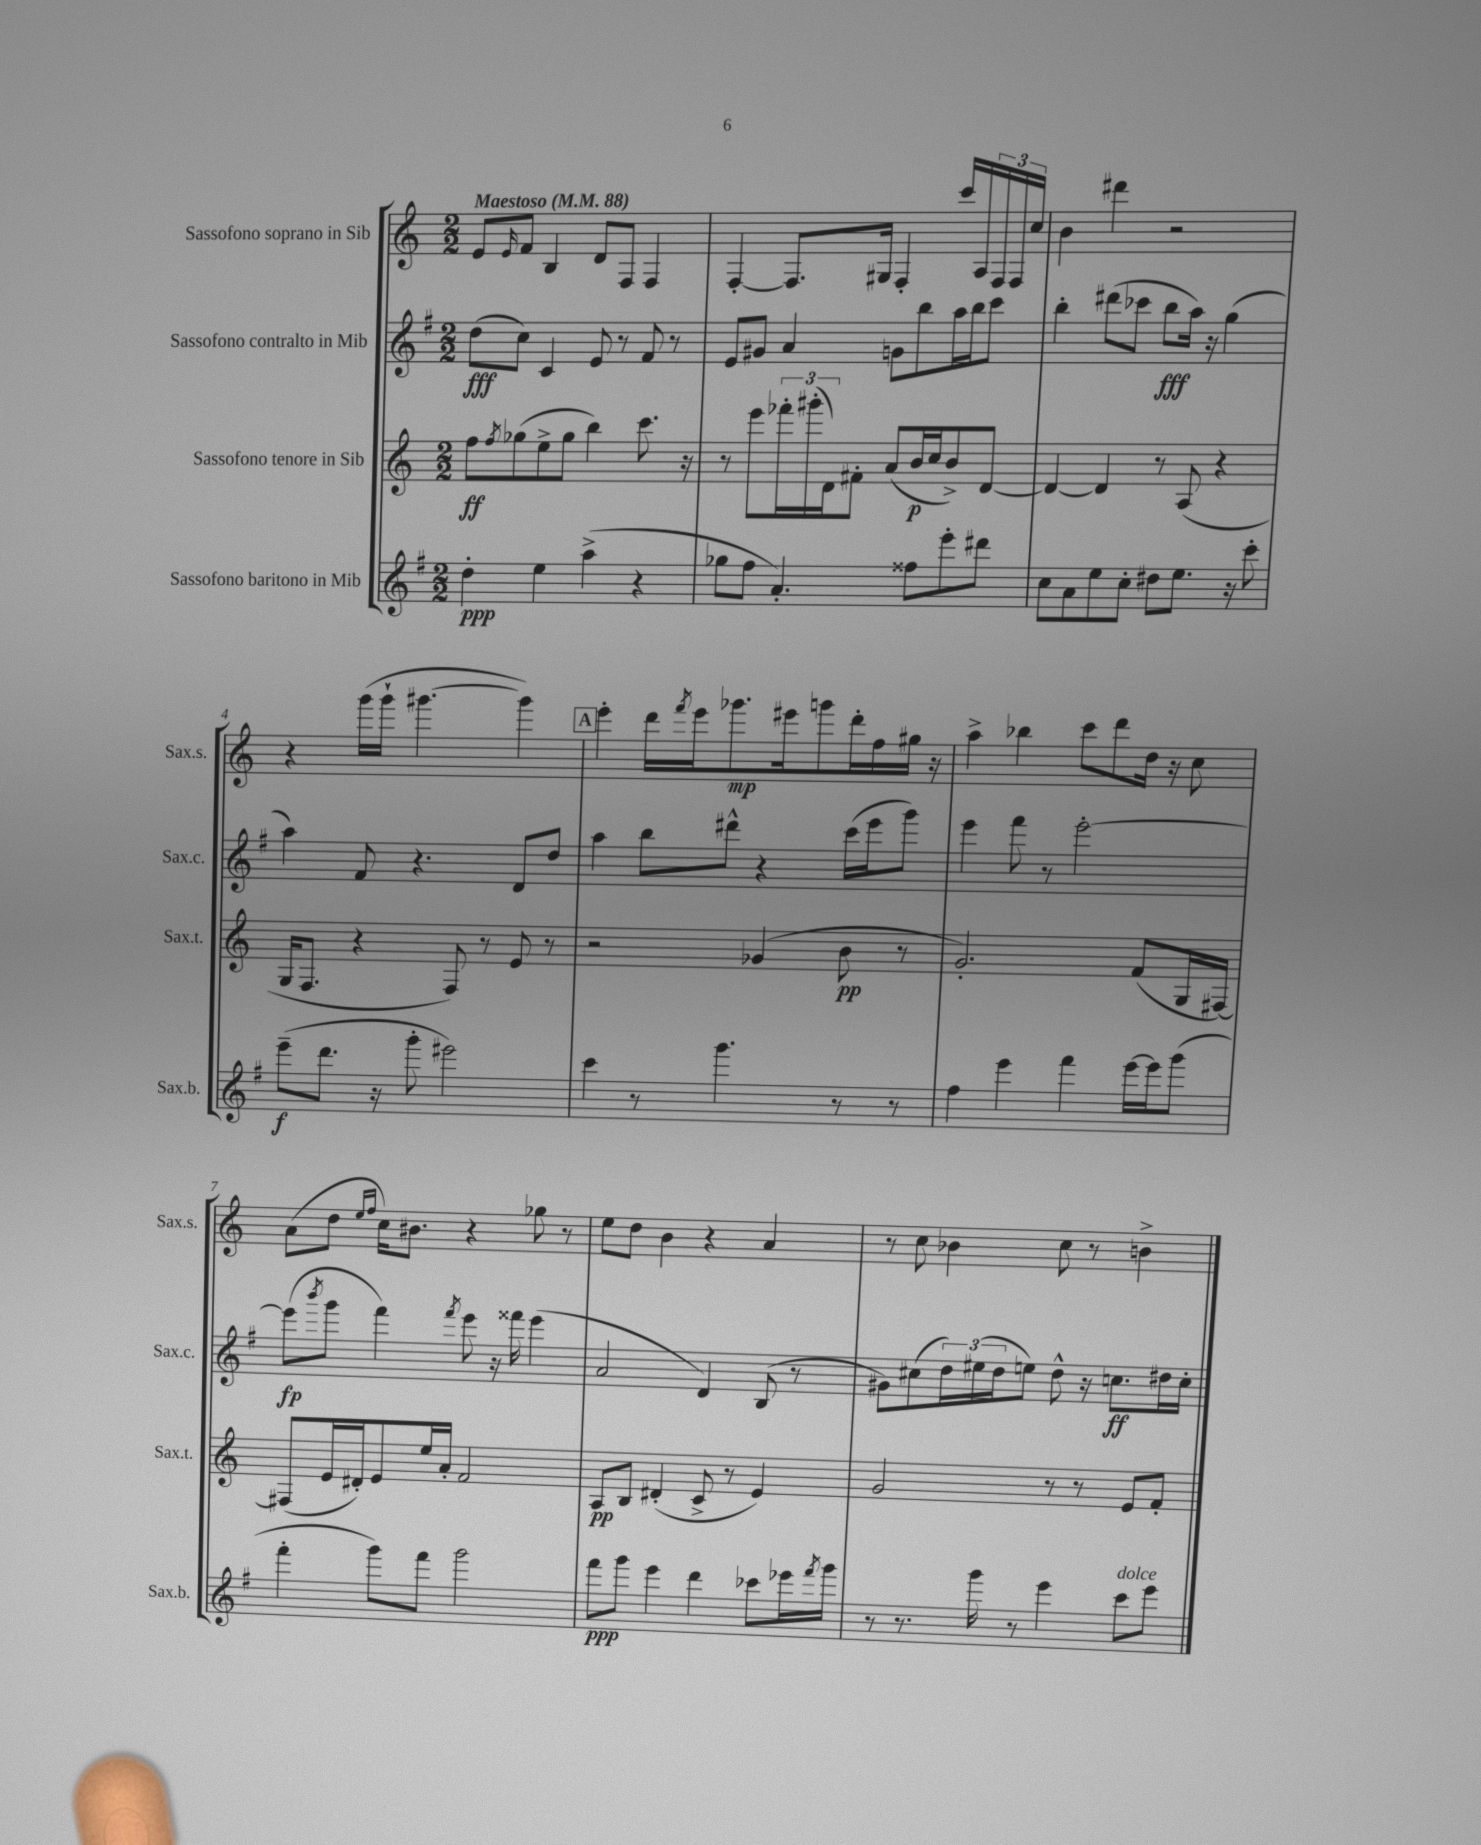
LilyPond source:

<<
\new StaffGroup <<
\new Staff = "s0" \with { instrumentName = "Sassofono soprano in Sib" shortInstrumentName = "Sax.s." } {
    \clef treble \key c \major \numericTimeSignature \time 2/2 \tempo "Maestoso" 4 = 88
    e'8 \grace { e'16 } f'8 b4 d'8 f8 f4 |
    f4~-. f8. gis16 f4-. c'''16 a16 \tuplet 3/2 { f16 f16 c''16 } |
    b'4 dis'''4 r2 |
    r4 g'''16( g'''16-! gis'''4.~ gis'''4) |
    \mark \markup { \box "A" } e'''4-. d'''16 \acciaccatura { f'''8 } e'''16 ges'''8.\mp eis'''16 g'''8 d'''16-. f''16 gis''16 r16 |
    a''4-> bes''4 c'''8 d'''8 d''16 r16 c''8 |
    a'8( d''8 \grace { e''16 f''16 } c''16) bis'8. r4 ges''8 r8 |
    e''8 d''8 b'4 r4 a'4 |
    r8 c''8 bes'4 c''8 r8 b'4-> \bar "|." |
}
\new Staff = "s1" \with { instrumentName = "Sassofono contralto in Mib" shortInstrumentName = "Sax.c." } {
    \clef treble \key g \major \numericTimeSignature \time 2/2
    d''8\fff( c''8) c'4 e'8 r8 fis'8 r8 |
    e'8 gis'8 a'4 g'8 b''8 a''16 b''16 c'''8 |
    b''4-. dis'''8( ces'''8 b''8\fff a''16) r16 g''4( |
    a''4) fis'8 r4. d'8 d''8 |
    \mark \markup { \box "A" } a''4 b''8 dis'''8-^ r4 c'''16( e'''16 g'''8) |
    e'''4 fis'''8 r8 e'''2~-. |
    e'''8\fp( \acciaccatura { b'''8 } g'''8 fis'''4) \acciaccatura { fis'''8 } e'''8 r16 fisis'''16 e'''4( |
    a'2 d'4) b8( r8 |
    gis'8) cis''8( \tuplet 3/2 { d''16) eis''16( d''16 } e''8) d''8-^ r16 c''8.\ff dis''16 c''16-. \bar "|." |
}
\new Staff = "s2" \with { instrumentName = "Sassofono tenore in Sib" shortInstrumentName = "Sax.t." } {
    \clef treble \key c \major \numericTimeSignature \time 2/2
    f''8\ff \acciaccatura { f''8 } ges''8( e''8-> ges''8 b''4) c'''8. r16 |
    r8 e'''8 \tuplet 3/2 { fes'''16-. gis'''16-.( d'16) } fis'8-. a'8( b'16\p c''16 b'8->) d'8~ |
    d'4~ d'4 r8 a8( r4 |
    g16 f8. r4 f8) r8 e'8 r8 |
    \mark \markup { \box "A" } r2 ges'4( b'8\pp r8 |
    g'2.-.) f'8( g16 fis16~) |
    fis8( e'16 dis'16-.) e'8 e''16 a'16-. f'2 |
    a8\pp b8 dis'4-.( c'8-> r8 e'4) |
    g'2 r8 r8 e'8 f'8-. \bar "|." |
}
\new Staff = "s3" \with { instrumentName = "Sassofono baritono in Mib" shortInstrumentName = "Sax.b." } {
    \clef treble \key g \major \numericTimeSignature \time 2/2
    d''4-.\ppp e''4 a''4->( r4 |
    ges''8 fis''8 a'4.-.) fisis''8 e'''8-. dis'''8 |
    c''8 a'8 e''8 c''8-. dis''8 e''8. r16 c'''8-. |
    e'''8--\f( d'''8. r16 g'''8-. eis'''2) |
    \mark \markup { \box "A" } c'''4 r8 g'''4. r8 r8 |
    fis''4 e'''4 fis'''4 e'''16~ e'''16 g'''8( |
    fis'''4-. g'''8) fis'''8 g'''2 |
    fis'''8\ppp g'''8 e'''4 d'''4 ces'''8 ees'''16 \acciaccatura { fis'''8 } g'''16 |
    r8 r8. g'''16 r8 e'''4 c'''8^\markup { \italic "dolce" } e'''8 \bar "|." |
}
>>
>>
